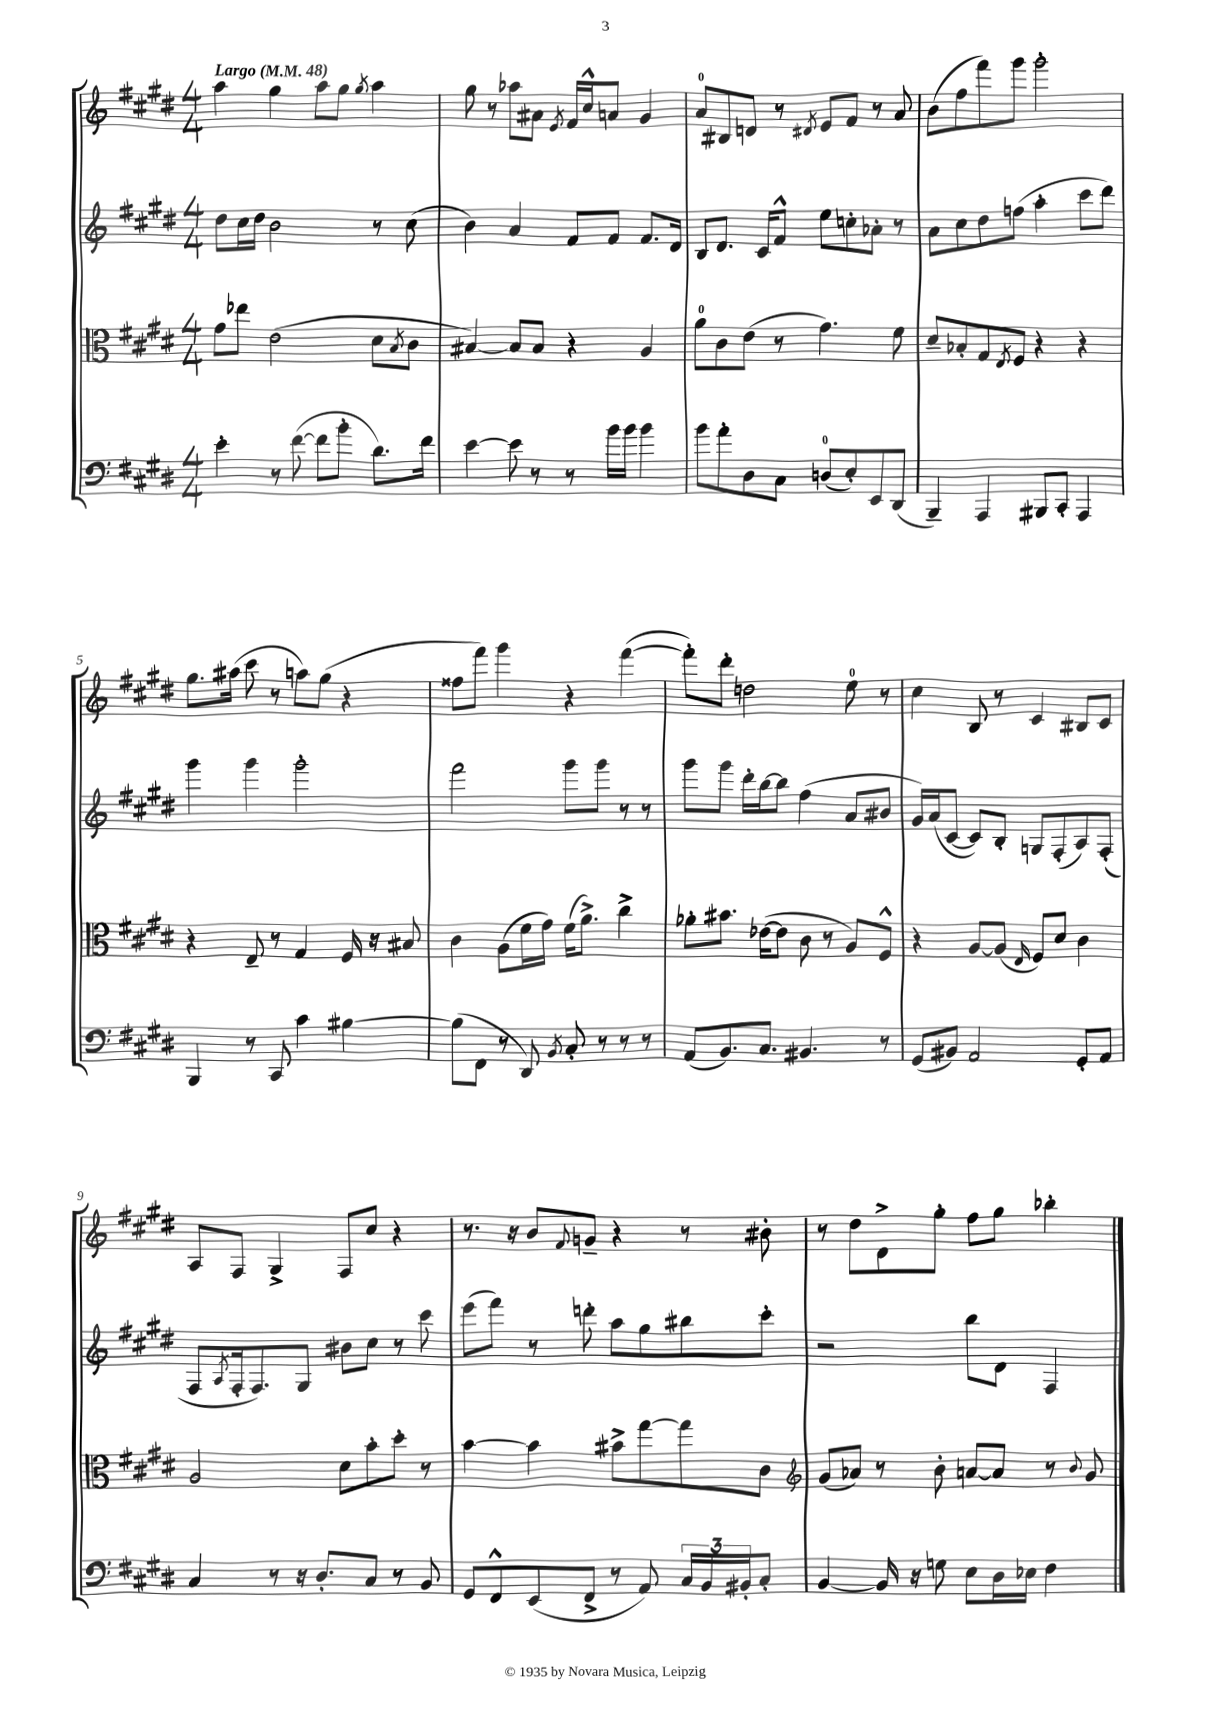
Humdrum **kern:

**kern	**kern	**kern	**kern
*part4	*part3	*part2	*part1
*staff4	*staff3	*staff2	*staff1
*clefF4	*clefC3	*clefG2	*clefG2
*k[f#c#g#d#]	*k[f#c#g#d#]	*k[f#c#g#d#]	*k[f#c#g#d#]
*M4/4	*M4/4	*M4/4	*M4/4
*MM48	*MM48	*MM48	*MM48
=1	=1	=1	=1
!	!	!	!LO:TX:a:B:t=Largo
4e'\	8g#\L	8dd#\L	4aa\
.	8ee-X\J	16cc#\L	.
.	.	16dd#\JJ	.
8r	(2e\	2b\	4gg#\
([8f#\	.	.	.
8f#\L]	.	.	8aa\L
8b'\J	.	.	8gg#\J
.	.	.	8qgg#/
8.d#\L)	8d#\L	8r	4aa\
.	8qB/	.	.
.	8c#\J	(8cc#\	.
16f#\Jk	.	.	.
=2	=2	=2	=2
[4e\	[4B#X/)	4b\)	8gg#\
.	.	.	8r
8e\]	8B#/L]	4a/	8aa-X\L
8r	8B#/J	.	8a#X\J
.	.	.	8qe/
8r	4r	8f#/L	16f#/LL
.	.	.	16cc#^^/J
16b\LL	.	8f#/J	8an/J
16b\JJ	.	.	.
4b\	4A/	8.f#/L	4g#/
.	.	16d#/Jk	.
=3	=3	=3	=3
8b\L	8a\L	8B/L	8a/L
8a'\	8c#\	8.d#/J	8B#X/
8D#\	(8e\J	.	8dn/J
.	.	16c#/KL	.
8C#\J	8r	8f#^^/J	8r
.	.	.	8qd#X/
(8Dn/L	4.g#\)	8ee\L	8e/L
8E'/)	.	8ccn'\	8f#/J
8EE/	.	8a-X'\J	8r
(8DD#/J	8f#\	8r	8a/
=4	=4	=4	=4
4BBB~/)	8d#~/L	8a\L	(8b\L
.	8B-X'/	8cc#\	8ff#\
4AAA/	8G#/	8dd#\	8fff#\)
.	8qE/	.	.
.	8F#/J	(8ffn\J	8ggg#\J
8BBB#X/L	4r	4aa'\	2ggg#'\
8CC#'/J	.	.	.
4AAA/	4r	8ccc#\L	.
.	.	8ddd#\J)	.
!!LO:LB:g=z
=5	=5	=5	=5
4BBB/	4r	4ggg#\	8.gg#\L
.	.	.	(16aa#X\Jk
8r	8E~/	4ggg#\	8ccc#\
8CC#/	8r	.	8r
4c#\	4G#/	2ggg#'\	8aan\L)
.	.	.	(8gg#\J
[4B#X\	16F#/	.	4r
.	16r	.	.
.	8B#X/	.	.
=6	=6	=6	=6
(8B#\L]	4c#\	2fff#\	8ff##X\L
8FF#\J	.	.	8fff#\J)
8r	(8A\L	.	4ggg#\
8DD#/)	16f#\L	.	.
.	16g#\JJ)	.	.
8qBB/	.	.	.
8C#'/	(16f#\KL	8ggg#\L	4r
.	8.a^\J)	.	.
8r	.	8ggg#\J	.
8r	4cc#^\	8r	([4fff#\
8r	.	8r	.
=7	=7	=7	=7
(8AA/L	8a-X'\L	8ggg#\L	8fff#'\L])
8.BB/)	8.b#X\J	8ggg#\J	8ddd#'\J
.	.	16ddd#'\LL	2ddn\
8.C#/J	([16e-X\KL	[16bb\J	.
.	8e-\J]	8bb\J]	.
4.BB#X/	8c#\	(4ff#\	.
.	8r	.	.
.	8A/L)	8a/L	8ee\
8r	8F#^^/J	8b#X/J	8r
=8	=8	=8	=8
(8GG#/L	4r	16g#/LL)	4cc#\
.	.	(16a/J	.
8BB#X/J)	.	[8c#/J	.
2AA/	[8A/L	8c#/L])	8B/
.	(8A/J]	8B'/J	8r
.	16qqE/	.	.
.	8F#/L)	8Gn/L	4c#/
.	8d#/J	(8F#'/	.
8GG#'/L	4c#\	8A/)	8B#X/L
8AA/J	.	(8F#'/J	8c#/J
!!LO:LB:g=z
=9	=9	=9	=9
4C#/	2A/	8F#/L	8A/L
.	.	8qA/	.
.	.	16F#'/k	8F#/J
.	.	8.F#/)	.
8r	.	.	4G#^/
16r	.	8G#/J	.
8.D#'/L	.	.	.
.	8d#\L	8b#X\L	8F#/L
8C#/J	8b'\	8cc#\J	8cc#/J
8r	8dd#'\J	8r	4r
8BB/	8r	8ccc#\	.
=10	=10	=10	=10
8GG#/L	[4b\	(8eee\L	8.r
8FF#^^/	.	8fff#\J)	.
.	.	.	16r
(8EE/	4b\]	8r	8b/L
.	.	.	8qqf#/
8FF#^/J	.	8dddn'\	8gn~/J
8r	8b#X^\L	8aa\L	4r
8AA/)	[8gg#\	8gg#\	.
24C#/LL	8gg#\]	8bb#X\	8r
24BB/	.	.	.
24BB#X'/J	.	.	.
8C#'/J	8c#\J	8ccc#'\J	8b#X'\
=11	=11	=11	=11
*	*clefG2	*	*
[4BB/	(8g#/L	2r	8r
.	8a-X/J)	.	8dd#\L
16BB/]	8r	.	8d#^\
16r	.	.	.
8Gn\	8b'\	.	8gg#'\J
8E\L	[8an/L	8bb\L	8ff#\L
16D#\L	8a/J]	8d#\J	8gg#\J
16E-X\JJ	.	.	.
4F#\	8r	4F#/	4bb-X'\
.	8qqb/	.	.
.	8g#/	.	.
==	==	==	==
*-	*-	*-	*-
